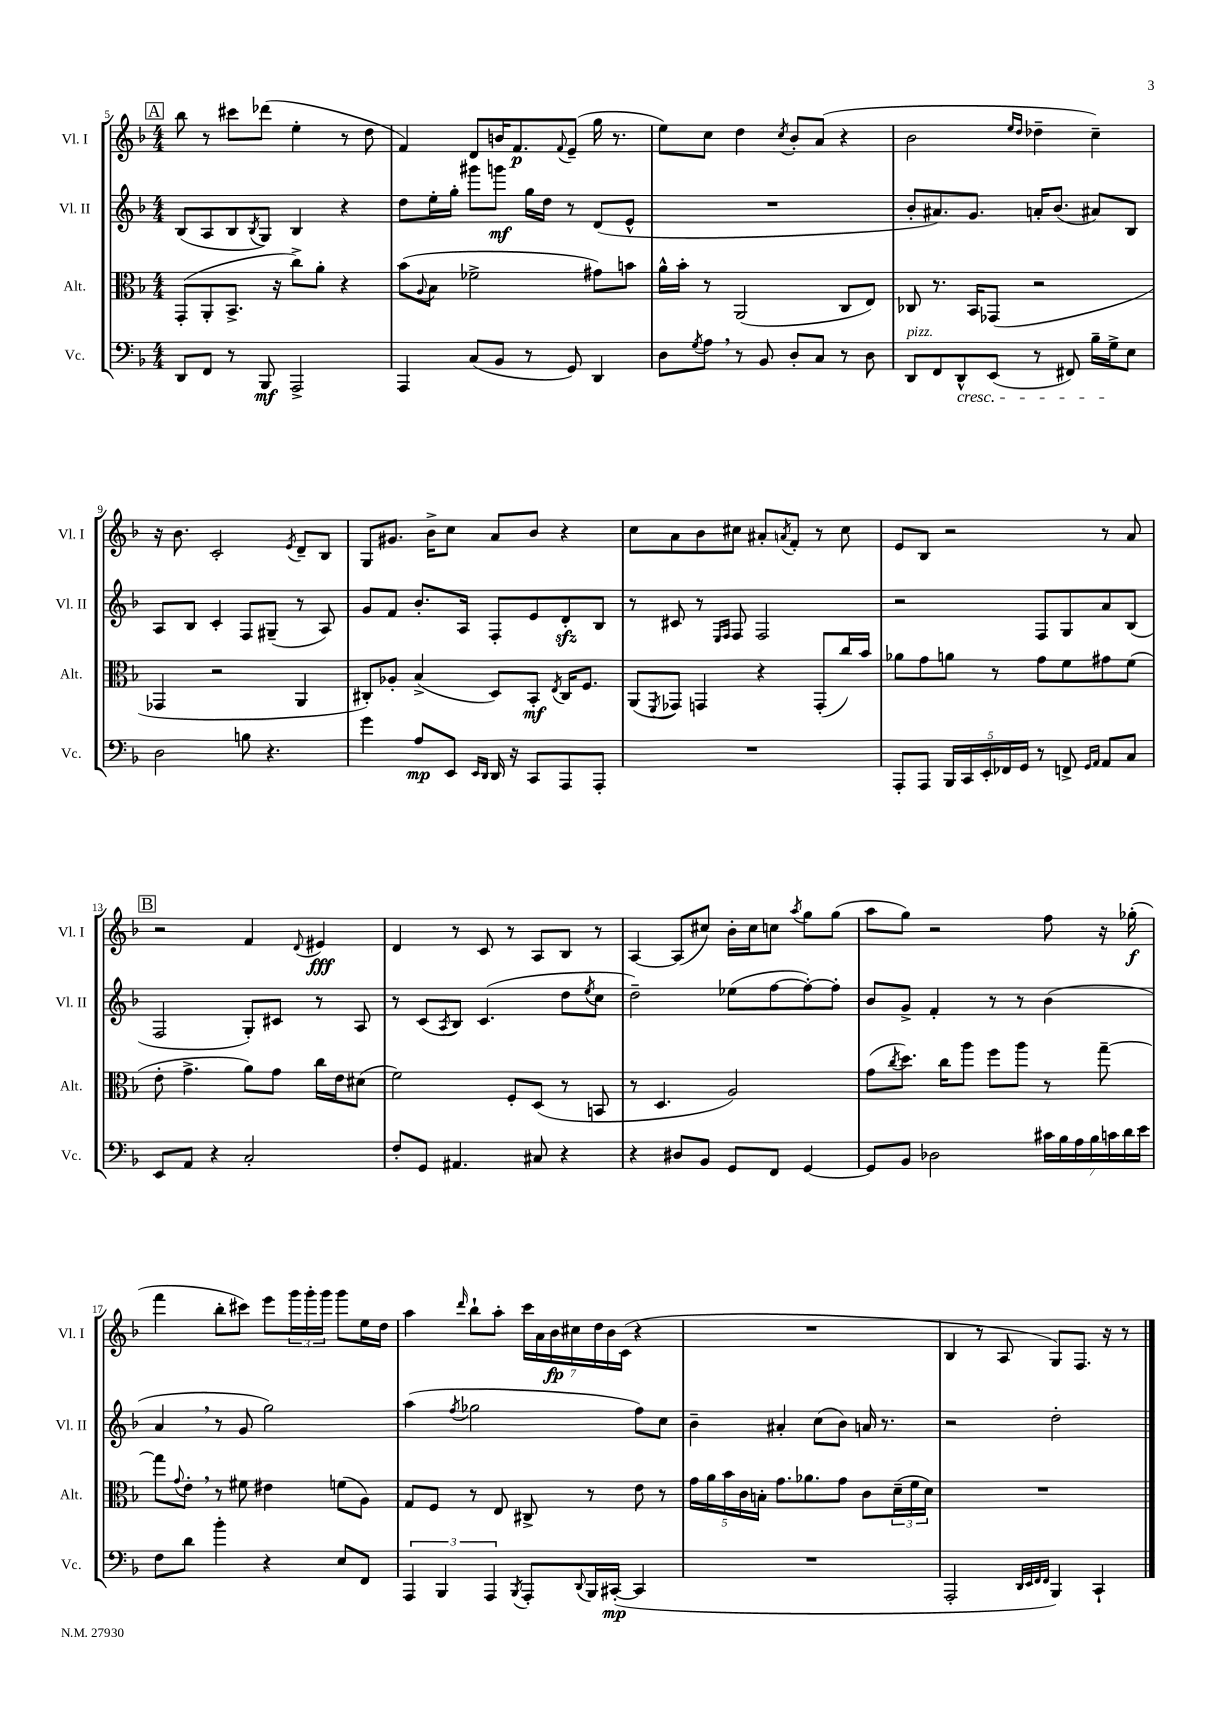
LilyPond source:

<<
\new StaffGroup <<
\new Staff = "s0" \with { instrumentName = "Vl. I" shortInstrumentName = "Vl. I" } {
    \clef treble \key f \major \numericTimeSignature \time 4/4
    \mark \markup { \box "A" } bes''8 r8 cis'''8 des'''8( e''4-. r8 d''8 |
    f'4) d'8 b'16 f'8.\p \appoggiatura { f'8 } e'8--( g''16 r8. |
    e''8) c''8 d''4 \acciaccatura { c''8 } bes'8-. a'8( r4 |
    bes'2 \grace { e''16 d''16 } des''4-- c''4--) |
    r16 bes'8. c'2-. \acciaccatura { e'8 } d'8-- bes8 |
    g8 gis'8. bes'16-> c''8 a'8 bes'8 r4 |
    c''8 a'8 bes'8 cis''8 ais'8-. \acciaccatura { a'8 } f'8-. r8 cis''8 |
    e'8 bes8 r2 r8 a'8 |
    \mark \markup { \box "B" } r2 f'4 \appoggiatura { d'8 } eis'4\fff |
    d'4 r8 c'8 r8 a8 bes8 r8 |
    a4~ a8( cis''8) bes'16-. cis''16 c''8 \acciaccatura { a''8 } g''8 g''8( |
    a''8 g''8) r2 f''8 r16 ges''16-.\f( |
    f'''4 bes''8-. cis'''8) e'''8 \tuplet 3/2 { g'''16 g'''16-. g'''16 } g'''8 e''16 d''16 |
    a''4 \grace { d'''16 } bes''8-! a''8-. \tuplet 7/4 { c'''16 a'16 bes'16\fp cis''16 d''16 bes'16 c'16( } r4 |
    R1 |
    bes4 r8 a8 g8) f8. r16 r8 \bar "|." |
}
\new Staff = "s1" \with { instrumentName = "Vl. II" shortInstrumentName = "Vl. II" } {
    \clef treble \key f \major \numericTimeSignature \time 4/4
    \mark \markup { \box "A" } bes8( a8 bes8 \acciaccatura { bes8 } g8) bes4 r4 |
    d''8 e''16-. g''16-. gis'''8 g'''8\mf g''16 d''16 r8 d'8( e'8-^ |
    R1 |
    bes'8-. ais'8.) g'8. a'16-. bes'8.( ais'8) bes8 |
    a8 bes8 c'4-. f8 gis8--( r8 a8) |
    g'8 f'8 bes'8.-. a16 f8-. e'8 d'8-.\sfz bes8 |
    r8 cis'8 r8 \grace { e16 f16 } f8 f2 |
    r2 f8 g8 a'8 bes8( |
    \mark \markup { \box "B" } f2 g8-.) cis'8 r8 a8 |
    r8 c'8( \acciaccatura { a8 } bes8) c'4.( d''8 \acciaccatura { e''8 } c''8 |
    d''2--) ees''8( f''8~ f''8~-.) f''8-. |
    bes'8 g'8-> f'4-. r8 r8 bes'4( |
    a'4 \breathe r8 g'8 g''2) |
    a''4( \acciaccatura { f''8 } ges''2 f''8) c''8 |
    bes'4-- ais'4-. c''8( bes'8) a'16 r8. |
    r2 d''2-. \bar "|." |
}
\new Staff = "s2" \with { instrumentName = "Alt." shortInstrumentName = "Alt." } {
    \clef alto \key f \major \numericTimeSignature \time 4/4
    \mark \markup { \box "A" } g,8-.( a,8-. bes,8.-> r16 c''8->) a'8-. r4 |
    bes'8( \appoggiatura { a8 } bes8 fes'2-> gis'8) b'8 |
    a'16-^ bes'16-. r8 a,2( c8 e8) |
    ces8 r8. bes,16 ges,8( r2 |
    ges,4 r2 a,4 |
    cis8-.) aes8-. bes4->( d8) bes,8-.\mf \acciaccatura { e8 } cis16 f8. |
    a,8( \acciaccatura { f,8 } ges,8) g,4 r4 g,8-.( c''16) bes'16 |
    aes'8 g'8 a'8 r8 g'8 f'8 gis'8 f'8( |
    \mark \markup { \box "B" } e'8-. g'4.-> a'8) g'8 c''16 e'16 dis'8( |
    f'2) f8-. d8( r8 b,8 |
    r8 d4. a2) |
    g'8( \acciaccatura { c''8 } d''8.) c''16 a''8 f''8 a''8 r8 g''8~-- |
    g''8 \appoggiatura { g'8 } e'8-. \breathe r8 fis'8 eis'4 f'8( a8) |
    g8 f8 r8 e8 cis8-> r8 e'8 r8 |
    \tuplet 5/4 { g'16 a'16 bes'16 c'16 b16-. } g'8. aes'8. g'8 c'8 \tuplet 3/2 { d'16--( f'16 d'16) } |
    R1 \bar "|." |
}
\new Staff = "s3" \with { instrumentName = "Vc." shortInstrumentName = "Vc." } {
    \clef bass \key f \major \numericTimeSignature \time 4/4
    \mark \markup { \box "A" } d,8 f,8 r8 bes,,8\mf a,,2-> |
    a,,4 c8( bes,8 r8 g,8) d,4 |
    d8 \acciaccatura { g8 } a8 \breathe r8 bes,8 d8-. c8 r8 d8 |
    d,8^\markup { \italic "pizz." } f,8 d,8-^\cresc e,8( r8 fis,8) bes16-- g16->\! e8 |
    d2 b8 r4. |
    g'4 a8\mp e,8 \grace { e,16 d,16 } d,16 r16 c,8 a,,8 a,,8-. |
    R1 |
    a,,8-. a,,8 \tuplet 5/4 { bes,,16 c,16 e,16-. fes,16 g,16 } r8 f,8-> \grace { g,16 a,16 } a,8 c8 |
    \mark \markup { \box "B" } e,8 a,8 r4 c2-. |
    f8-. g,8 ais,4. cis8 r4 |
    r4 dis8 bes,8 g,8 f,8 g,4~ |
    g,8 bes,8 des2 \tuplet 7/4 { cis'16 bes16 a16 bes16 c'16 d'16 e'16 } |
    f8 d'8 bes'4-. r4 e8 f,8 |
    \tuplet 3/2 { a,,4 bes,,4 a,,4 } \acciaccatura { bes,,8 } a,,8-. \appoggiatura { d,8 } bes,,16 cis,16~-.\mp( cis,4 |
    R1 |
    a,,2-. \grace { d,32 e,32 f,32 f,32 } bes,,4) c,4-! \bar "|." |
}
>>
>>
\layout { \context { \Score currentBarNumber = #5 } }
